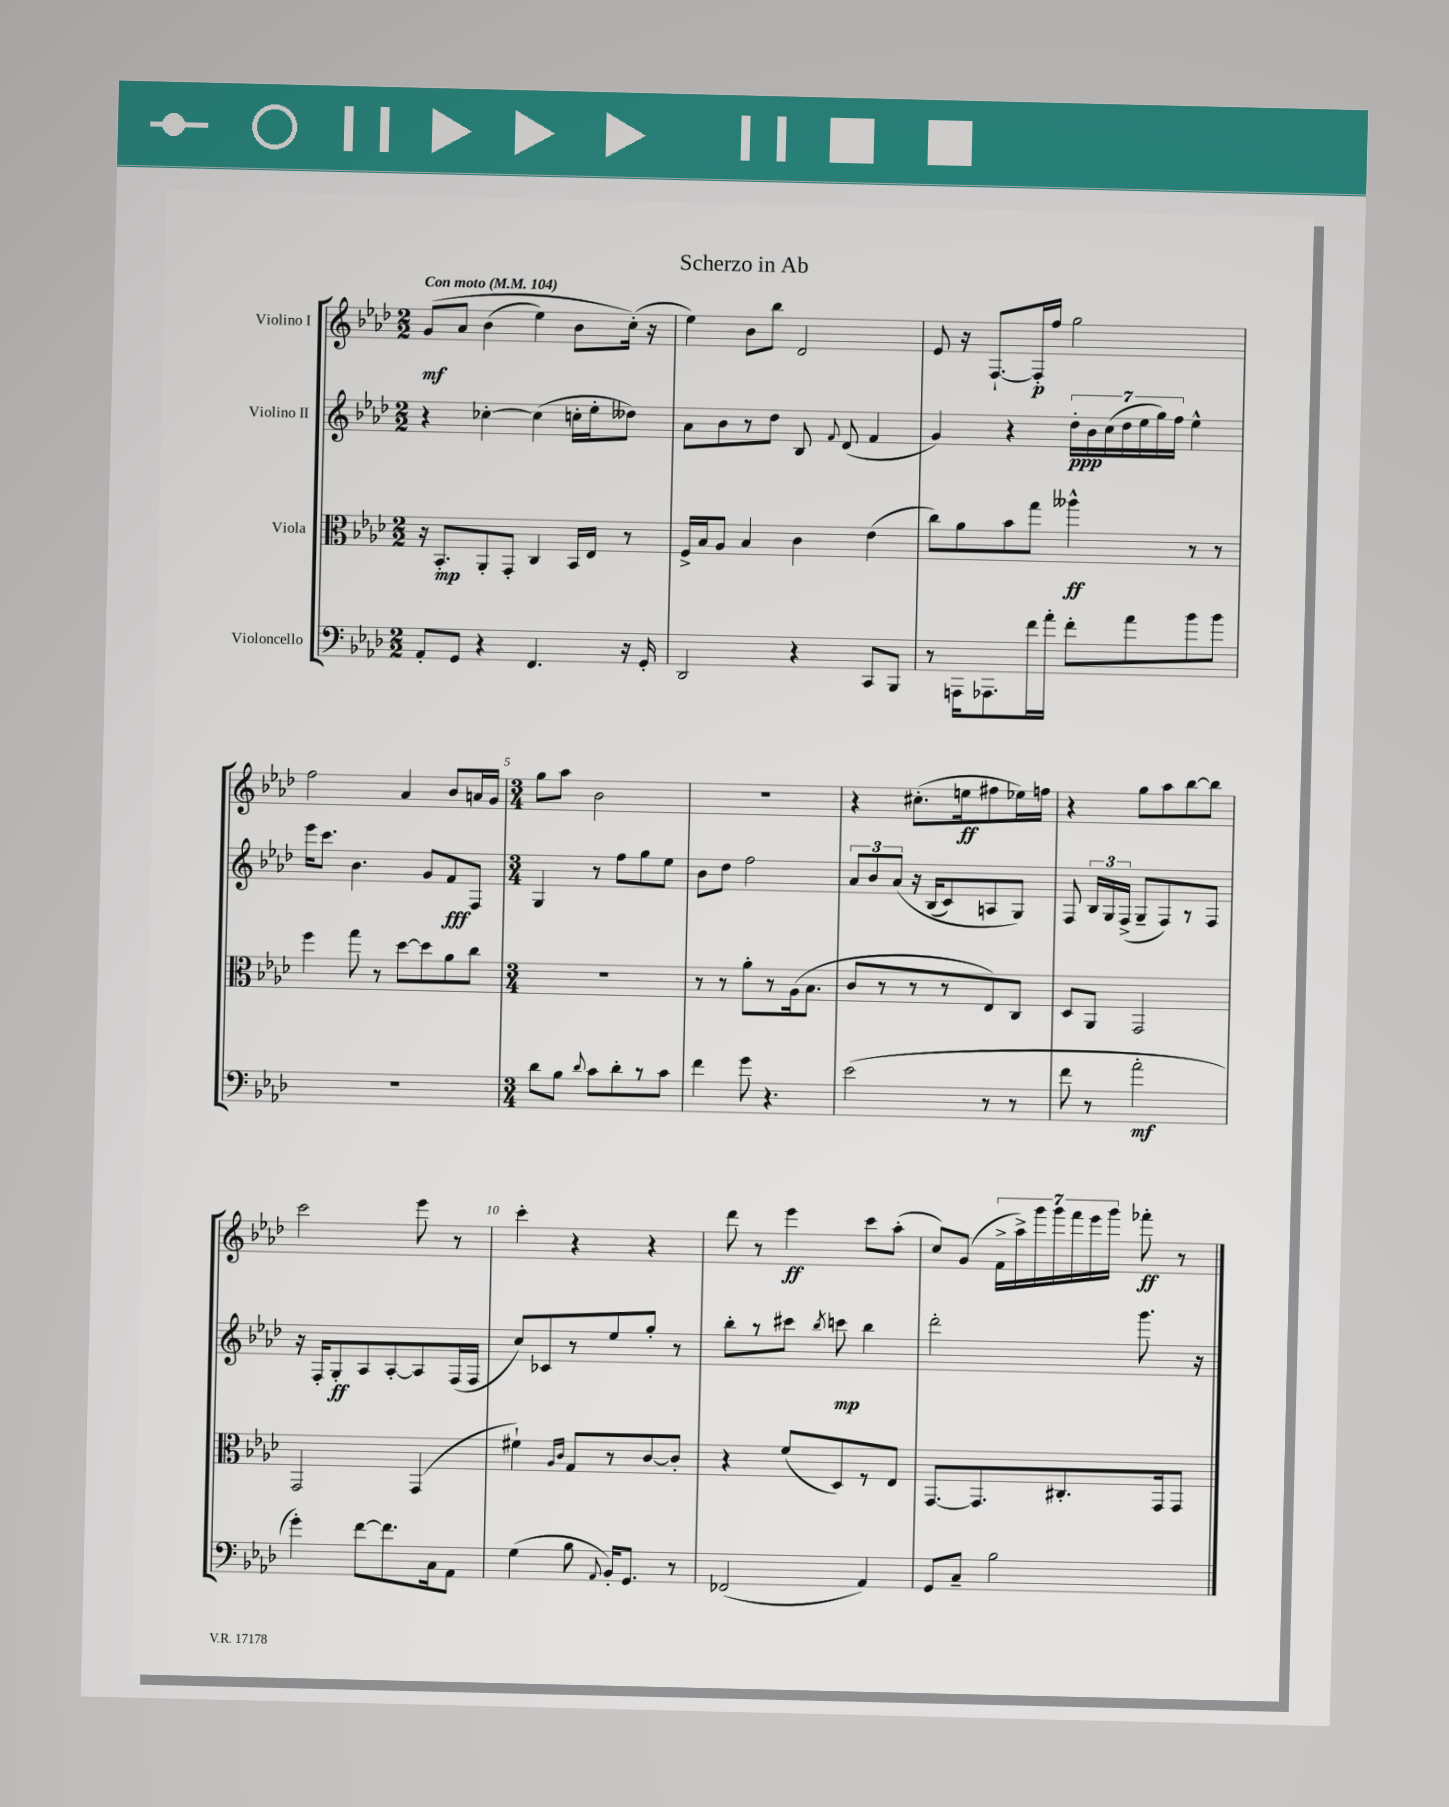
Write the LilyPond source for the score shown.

\header { title = "Scherzo in Ab" }
<<
\new StaffGroup <<
\new Staff = "s0" \with { instrumentName = "Violino I" } {
    \clef treble \key aes \major \numericTimeSignature \time 2/2 \tempo "Con moto" 4 = 104
    \autoBeamOff g'8[\mf\( aes'8] bes'4( ees''4) bes'8[ c''16]-.(\) r16 |
    ees''4) bes'8[ bes''8] des'2 |
    ees'8 r16 f8.[~-! f16-.\p f''16] g''2 |
    f''2 aes'4 bes'8[ a'16 g'16] |
    \numericTimeSignature \time 3/4 g''8[ aes''8] bes'2 |
    R2. |
    r4 cis''8.[-.( e''16\ff fis''8 ees''16) f''16] |
    r4 g''8[ aes''8 bes''8~ bes''8] |
    c'''2 ees'''8 r8 |
    c'''4-. r4 r4 |
    des'''8 r8 ees'''4\ff c'''8[ aes''8]-.( |
    c''8[) g'8]( \tuplet 7/4 { f'16[-> aes''16->) g'''16 g'''16 f'''16 ees'''16 g'''16] } fes'''8-.\ff r8 \bar "|." |
}
\new Staff = "s1" \with { instrumentName = "Violino II" } {
    \clef treble \key aes \major \numericTimeSignature \time 2/2
    \autoBeamOff r4 ces''4~-. ces''4( c''16[-. ees''16-. deses''8]) |
    aes'8[ bes'8 r8 des''8] bes8 \appoggiatura { f'8 } des'8( f'4 |
    g'4) r4 \tuplet 7/4 { des''16[-.\ppp bes'16 c''16( des''16 ees''16 g''16) f''16] } ees''4-^ |
    ees'''16[ c'''8.] bes'4. g'8[ f'8\fff f8] |
    \numericTimeSignature \time 3/4 g4 r8 f''8[ g''8 ees''8] |
    bes'8[ des''8] f''2 |
    \tuplet 3/2 { aes'8[ bes'8 aes'8]\( } r16 bes16[( c'8) a8 g8]\) |
    f8 \tuplet 3/2 { bes16[ g16 f16]->( } g8[-- f8) r8 f8] |
    r16 f16[-. g8-.\ff aes8 aes8~-. aes8 f16( f16] |
    c''8[) ces'8 r8 ees''8 g''8]-. r8 |
    bes''8[-. r8 cis'''8] \acciaccatura { bes''8 } c'''8\mp bes''4 |
    des'''2-. g'''8. r16 \bar "|." |
}
\new Staff = "s2" \with { instrumentName = "Viola" } {
    \clef alto \key aes \major \numericTimeSignature \time 2/2
    \autoBeamOff r16 bes,8.[-.\mp aes,8-. g,8]-. c4 bes,16[ ees16] r8 |
    f16[-> bes16 aes8] bes4 c'4 ees'4( |
    c''8[) aes'8 bes'8 g''8] aeses''4-^\ff r8 r8 |
    f''4 g''8 r8 des''8[~ des''8 aes'8 c''8] |
    \numericTimeSignature \time 3/4 R2. |
    r8 r8 aes'8[-. r8 aes16( bes8.] |
    c'8[ r8 r8 r8 ees8) c8] |
    des8[ aes,8] g,2 |
    g,2 g,4( |
    fis'4-!) \grace { aes16[ c'16] } g8[ r8 c'8~ c'8]-. |
    r4 f'8[( des8) r8 ees8] |
    g,8.[~ g,8. cis8.-. g,16 g,8] \bar "|." |
}
\new Staff = "s3" \with { instrumentName = "Violoncello" } {
    \clef bass \key aes \major \numericTimeSignature \time 2/2
    \autoBeamOff aes,8[-. g,8] r4 f,4. r16 g,16-. |
    des,2 r4 c,8[ bes,,8] |
    r8 a,,16[ aes,,8. f'16 aes'16]-. f'8[-. aes'8 bes'8 bes'8] |
    R1 |
    \numericTimeSignature \time 3/4 des'8[ bes8] \appoggiatura { des'8 } c'8[ des'8-. r8 c'8] |
    f'4 g'8 r4. |
    ees'2( r8 r8 |
    f'8 r8 aes'2-.\mf |
    g'4-.) f'8[~ f'8. c16 aes,8] |
    g4( bes8 \appoggiatura { aes,8 } bes,16[-.) g,8.] r8 |
    fes,2( aes,4) |
    g,8[ c8]-- bes2 \bar "|." |
}
>>
>>
\layout { \context { \Score \override BarNumber.break-visibility = ##(#f #t #t) barNumberVisibility = #(every-nth-bar-number-visible 5) } }
